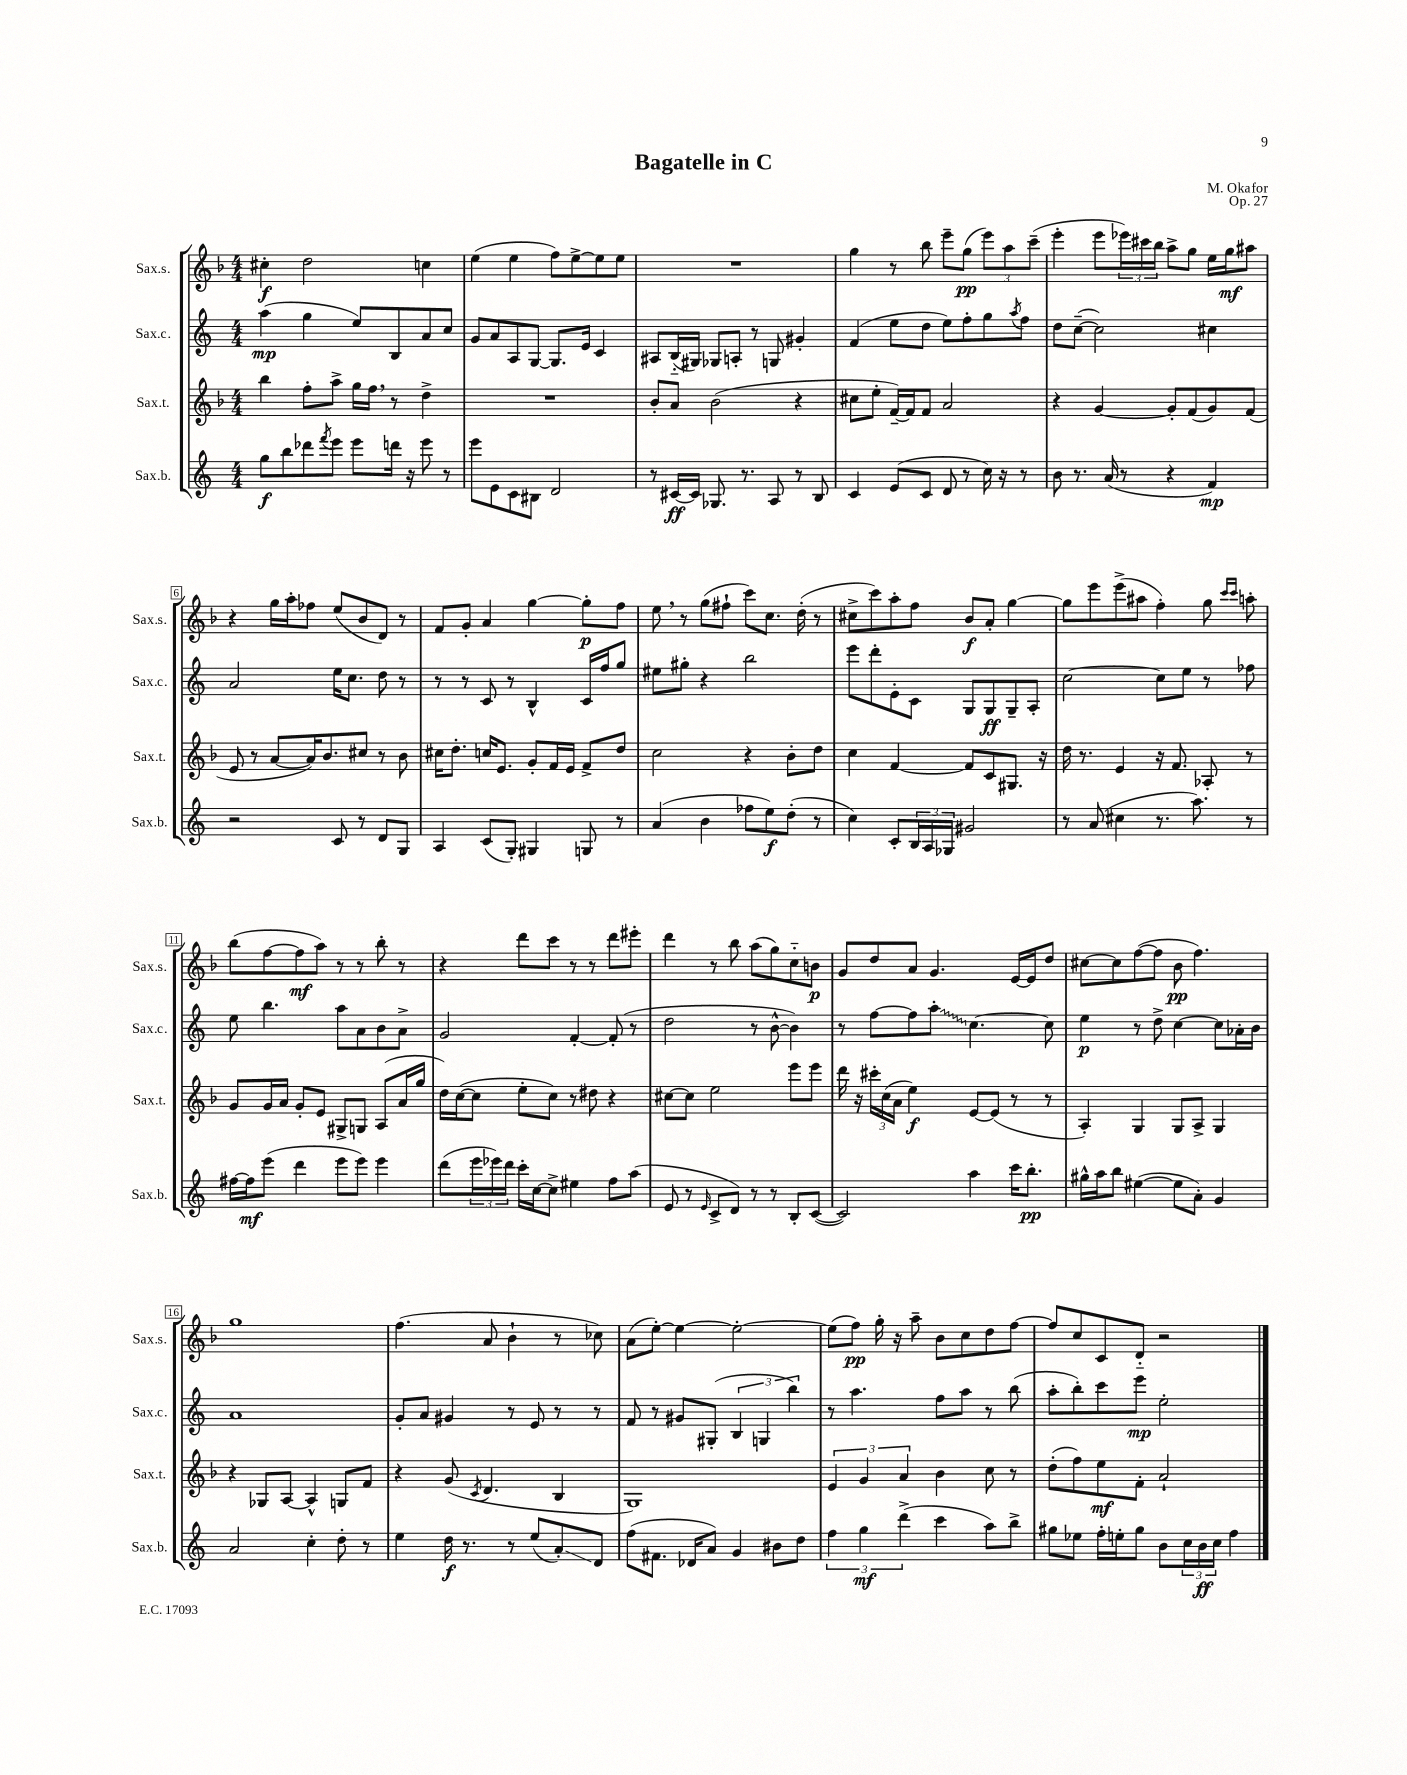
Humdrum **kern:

**kern	**kern	**kern	**kern
*staff4	*staff3	*staff2	*staff1
*clefG2	*clefG2	*clefG2	*clefG2
*k[]	*k[b-]	*k[]	*k[b-]
*M4/4	*M4/4	*M4/4	*M4/4
8gg	4bb-	(4aa	4cc#'
8bb	.	.	.
8ddd-	8ff'	4gg	2dd
8qfff	.	.	.
8eee	8aa^	.	.
8eee	16gg	8ee)	.
.	16ff	.	.
16ddd	8r	8B	.
16r	.	.	.
8eee	4dd^	8a	4cc
8r	.	8cc	.
=	=	=	=
8eee	1r	8g	(4ee
8e	.	8a	.
8c	.	8A	4ee
8B#	.	[8G	.
2d	.	8.G]	8ff)
.	.	.	[8ee^
.	.	16e	.
.	.	4c	8ee]
.	.	.	8ee
=	=	=	=
8r	8b-'	8A#	1r
[16c#	8a	(16B'~	.
16c#]	.	16G#)	.
8.G-	(2b-	8G-	.
.	.	8A'	.
8.r	.	.	.
.	.	8r	.
8A	.	8G	.
8r	4r	4g#'	.
8B	.	.	.
=	=	=	=
4c	8cc#	(4f	4gg
.	8ee'	.	.
(8e	[16f~)	8ee	8r
.	16f]	.	.
8c	8f	8dd	8bb-
8d	2a	8ee)	8eee~
8r	.	8ff'	(8gg
16cc)	.	8gg	12eee)
16r	.	.	.
.	.	.	12aa
.	.	8qaa	.
8r	.	8ff	.
.	.	.	(12ccc~
=	=	=	=
8b	4r	8dd	4eee'
8.r	.	([8cc~	.
.	[4g	2cc])	8eee
(16a	.	.	.
8r	.	.	24eee-)
.	.	.	24ccc#
.	.	.	24bb-
4r	8g']	.	8aa^
.	(8f	.	8gg
4f)	8g)	4cc#	16ee
.	.	.	16gg
.	(8f	.	8aa#
=	=	=	=
2r	8e	2a	4r
.	8r	.	.
.	[8a	.	16gg
.	.	.	16aa'
.	16a])	.	8ff-
.	8.b-	.	.
8c	.	16ee	(8ee
.	.	8.cc	.
8r	8cc#	.	8b-
8d	8r	8dd	8d)
8G	8b-	8r	8r
=	=	=	=
4A	16cc#	8r	8f
.	8.dd'	.	.
.	.	8r	8g'
(8c	16cc	8c	4a
.	8.e	.	.
8G')	.	8r	.
4G#	8g'	4B^^	[4gg
.	16f	.	.
.	16e	.	.
8G	8f^	16c	8gg']
.	.	16ff	.
8r	8dd	8gg	8ff
=	=	=	=
(4a	2cc	8ee#	8ee
.	.	8gg#'	8r
4b	.	4r	(8gg
.	.	.	8ff#`
8ff-	4r	2bb	8ccc)
8ee)	.	.	8.cc
(8dd'	8b-'	.	.
.	.	.	(16dd'
8r	8dd	.	8r
=	=	=	=
4cc)	4cc	8eee	8cc#^
.	.	8ddd'	8ccc)
8c'	[4f	8e'	8aa'
24B	.	8c	8ff
24A	.	.	.
24G-	.	.	.
2g#	8f]	8G	8b-
.	8c	8G	8a'
.	8.G#	8G~	[4gg
.	.	8A'	.
.	16r	.	.
=	=	=	=
8r	16dd	[2cc	8gg]
.	8.r	.	.
(8a	.	.	8eee
4cc#	4e	.	(8eee^
.	.	.	8aa#
8.r	16r	8cc]	4ff')
.	8.f	.	.
.	.	8ee	.
8.aa)	.	.	.
.	8A-'	8r	8gg
.	.	.	16qqccc
.	.	.	16qqccc
8r	8r	8ff-	8aa'
=	=	=	=
[16ff#	8g	8ee	(8bb-
16ff#]	.	.	.
(8eee	16g	4.bb	[8ff
.	16a	.	.
4ddd	8g'	.	8ff]
.	8e	.	8aa)
8eee	8G#^	8aa	8r
8eee)	8G	8a	8r
4eee	(8A	8b	8bb-'
.	16a	8a^	8r
.	16gg	.	.
=	=	=	=
(8ddd	16dd)	2g	4r
.	([16cc	.	.
24eee	8cc]	.	.
24eee-)	.	.	.
24ddd	.	.	.
16ccc'	8ee'	.	8ddd
[16cc	.	.	.
8cc^]	8cc)	.	8ccc
4ee#	8r	[4f'	8r
.	8dd#	.	8r
8ff	4r	(8f']	8ddd
(8aa	.	8r	8eee#'
=	=	=	=
8e	[8cc#	2dd	4ddd
8r	8cc#]	.	.
16qqe	.	.	.
8c^	2ee	.	8r
8d)	.	.	8bb-
8r	.	8r	(8aa
8r	.	[8b^^	8gg)
8B'	8eee	4b])	8cc'~
([8c	8eee	.	8b
=	=	=	=
2c])	16ddd	8r	8g
.	16r	.	.
.	24ccc#'	[8ff	8dd
.	(24cc	.	.
.	24a	.	.
.	4ee)	8ff]	8a
.	.	8aa'	4.g
4aa	[8e	[4.cc	.
.	(8e]	.	.
16ccc	8r	.	[16e
8.bb'	.	.	16e]
.	8r	8cc]	8dd
=	=	=	=
16gg#^^	4A')	4ee	[8cc#
16aa	.	.	.
8bb	.	.	8cc#]
([4ee#	4G	8r	([8ff
.	.	8dd^	8ff]
8ee#]	8G	[4cc	8b-
8a')	8A^	.	4.ff)
4g	4G	8cc]	.
.	.	16a-'	.
.	.	16b	.
=	=	=	=
2a	4r	1a	1gg
.	8G-	.	.
.	[8A	.	.
4cc'	4A^^]	.	.
8dd'	8G	.	.
8r	8f	.	.
=	=	=	=
4ee	4r	8g'	(4.ff
.	.	8a	.
16dd	(8g	4g#	.
8.r	.	.	.
.	8qc	.	.
.	4.d	.	8a
8r	.	8r	4b-`
(8ee	.	8e	.
8a')	4B-	8r	8r
8d	.	8r	8cc-)
=	=	=	=
(8ff	1G)	8f	(8a
8.f#	.	8r	[8ee')
.	.	8g#	4ee_
16d-	.	.	.
8a)	.	(8G#'	.
4g	.	6B	2ee'_
.	.	6G	.
8b#	.	.	.
.	.	6bb)	.
8dd	.	.	.
=	=	=	=
6ff	6e	8r	(8ee]
.	.	4.aa	8ff)
6gg	6g	.	.
.	.	.	16gg'
.	.	.	16r
(6ddd^	6a	.	.
.	.	.	8aa~
4ccc	4b-	8ff	8b-
.	.	8aa	8cc
8aa)	8cc	8r	8dd
8bb^	8r	(8bb	[8ff
=	=	=	=
8gg#	(8dd'	8aa'	8ff]
8ee-	8ff)	8bb')	8cc
16ff'	8ee	8ccc	8c
16ee'	.	.	.
8gg#	8f'	8eee	8d'~
8b	2a`	2ee'	2r
24cc	.	.	.
24b	.	.	.
24cc	.	.	.
4ff	.	.	.
==	==	==	==
*-	*-	*-	*-
